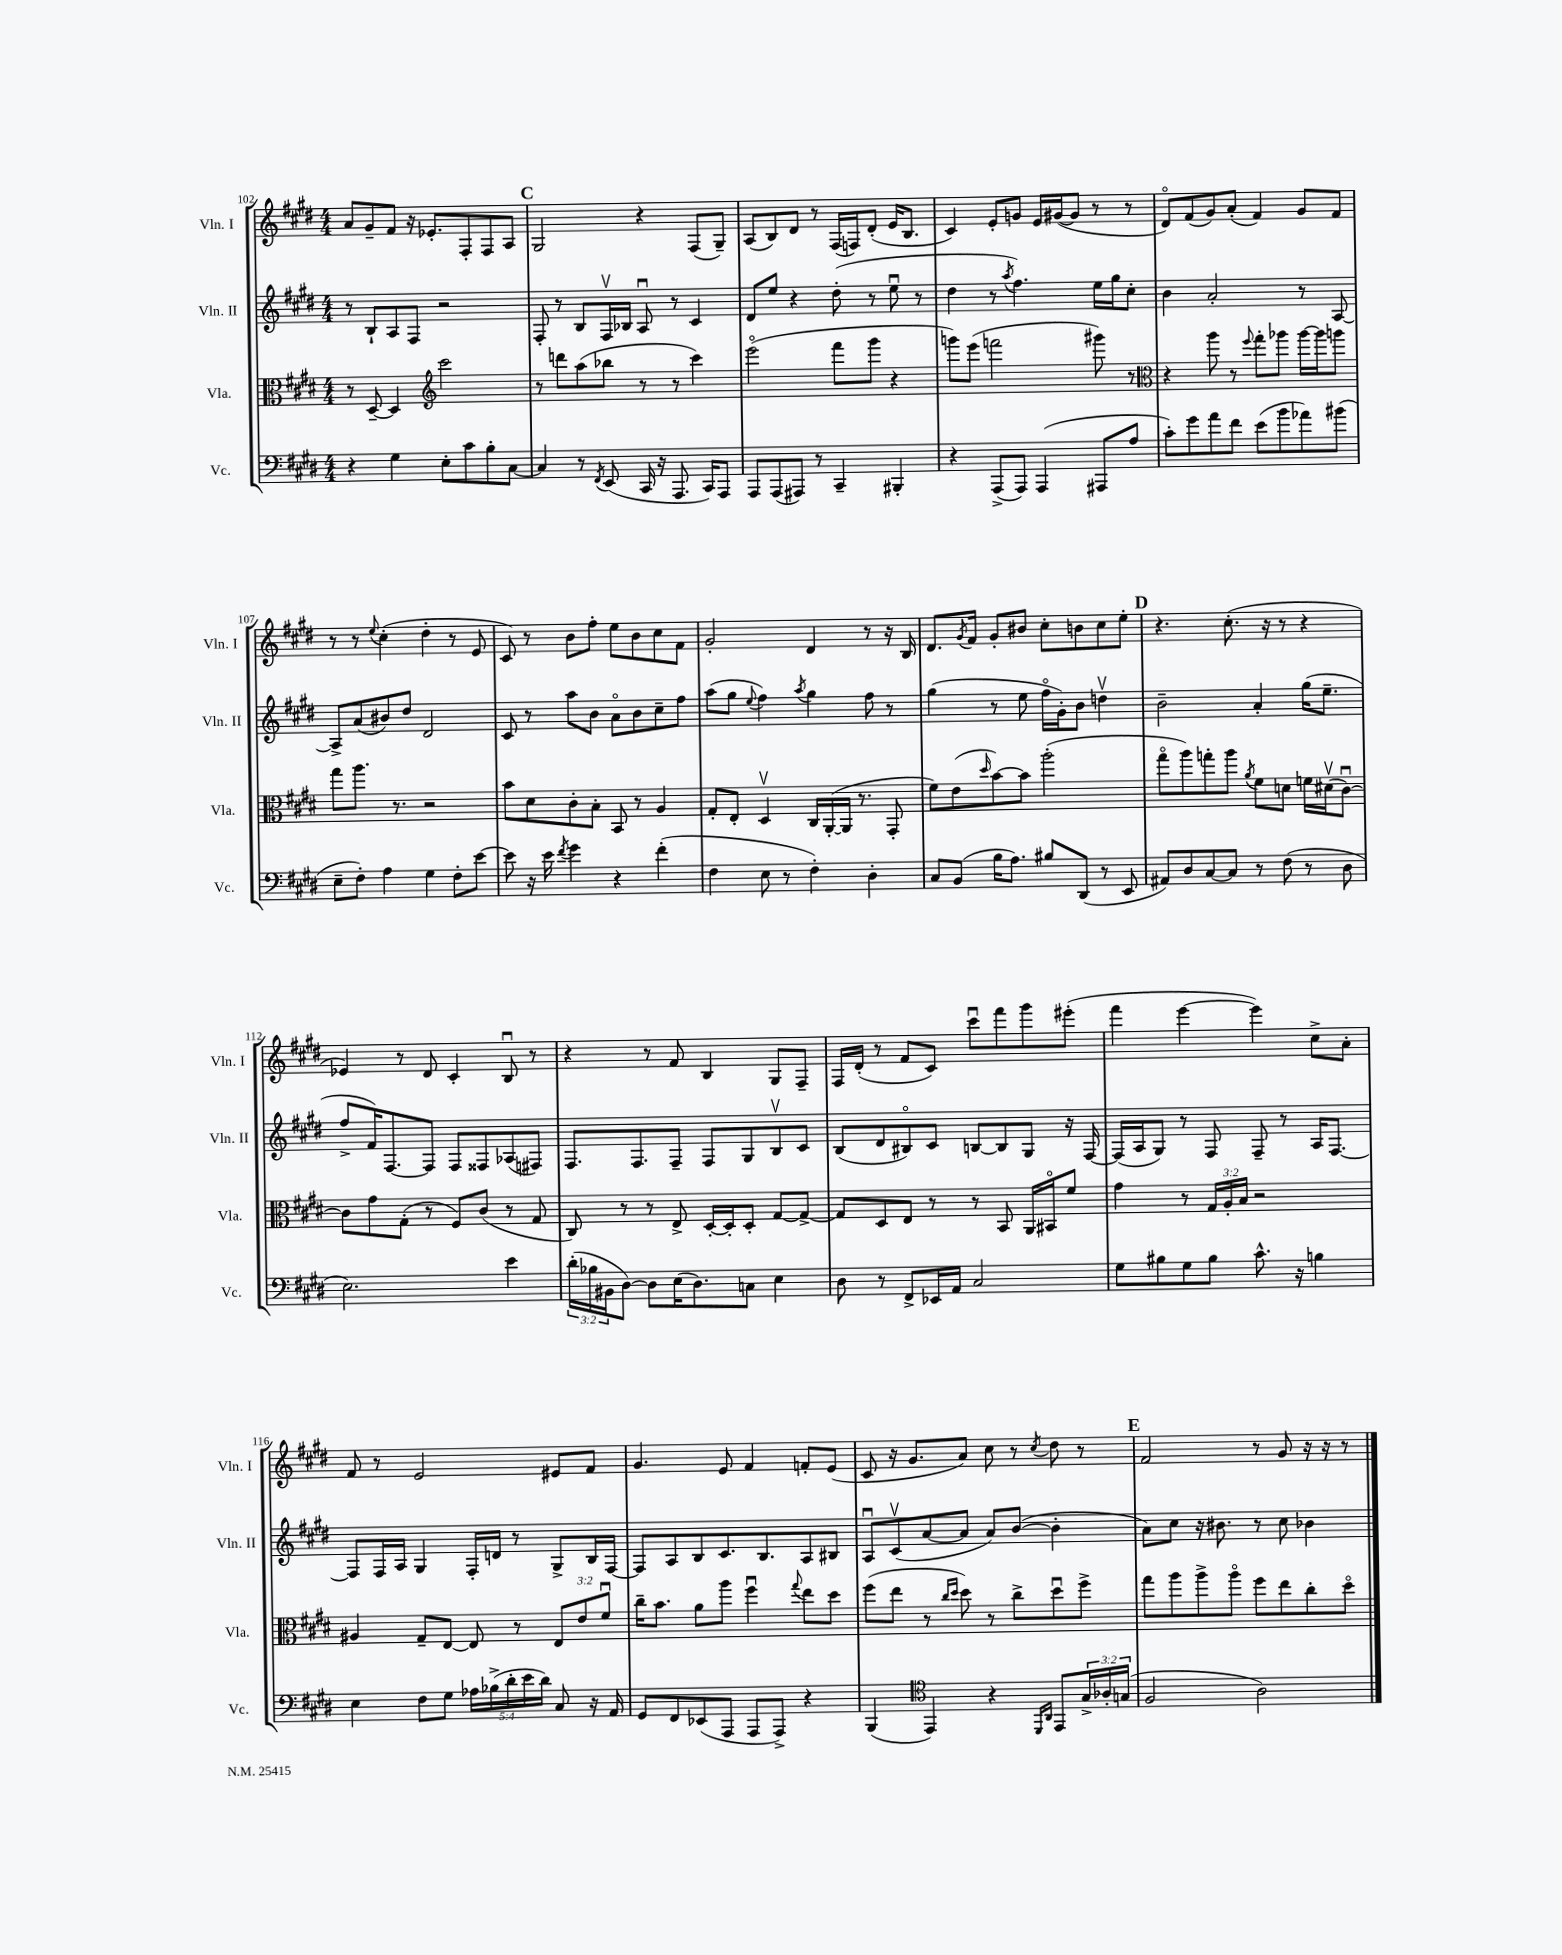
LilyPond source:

<<
\new StaffGroup <<
\new Staff = "s0" \with { instrumentName = "Vln. I" shortInstrumentName = "Vln. I" } {
    \clef treble \key e \major \numericTimeSignature \time 4/4
    a'8 gis'8-- fis'8 r16 ees'8.-. fis8-. fis8 a8 |
    \mark \markup { \bold "C" } gis2 r4 fis8( gis8--) |
    a8( b8) dis'8 r8 fis16( f16) dis'8-.( e'16 b8. |
    cis'4) e'8-. g'8 e'16 gis'16~( gis'8 r8 r8 |
    dis'8\flageolet) fis'8( gis'8) a'8-.( fis'4) gis'8 fis'8 |
    r8 r8 \appoggiatura { e''8 } cis''4-.( dis''4-. r8 e'8 |
    cis'8) r8 b'8 fis''8-. e''8 b'8 cis''8 fis'8 |
    gis'2-. dis'4 r8 r16 b16 |
    dis'8. \acciaccatura { gis'8 } fis'16 gis'8-. bis'8 cis''8-. b'8 cis''8 e''8-. |
    \mark \markup { \bold "D" } r4. cis''8.-.( r16 r8 r4 |
    ees'4) r8 dis'8 cis'4-. b8\downbow r8 |
    r4 r8 fis'8 b4 gis8 fis8-- |
    fis16 dis'16-.( r8 fis'8 cis'8) cis'''8\downbow fis'''8 gis'''8 eis'''8-.( |
    fis'''4 e'''4~ e'''4) cis''8-> a'8-. |
    fis'8 r8 e'2 eis'8 fis'8 |
    gis'4. e'8 fis'4 f'8-. e'8( |
    cis'8 r16 gis'8. a'8) cis''8 r8 \acciaccatura { cis''8 } dis''8 r8 |
    \mark \markup { \bold "E" } fis'2 r8 gis'8 r16 r16 r8 \bar "|." |
}
\new Staff = "s1" \with { instrumentName = "Vln. II" shortInstrumentName = "Vln. II" } {
    \clef treble \key e \major \numericTimeSignature \time 4/4
    r8 b8-! a8 fis8 r2 |
    \mark \markup { \bold "C" } fis8-. r8 b8 fis16\upbow bes16 a8\downbow r8 cis'4 |
    dis'8 e''8 r4 dis''8-.( r8 e''8\downbow r8 |
    dis''4 r8 \acciaccatura { a''8 } fis''4.) e''16 gis''16 cis''8-. |
    b'4 a'2-. r8 a8~ |
    a8-> a'8( bis'8) dis''8 dis'2 |
    cis'8 r8 a''8 b'8 a'8\flageolet b'8 cis''8-- fis''8 |
    a''8( gis''8 \appoggiatura { e''8 } fis''4) \acciaccatura { a''8 } gis''4 fis''8 r8 |
    gis''4( r8 e''8 fis''16\flageolet gis'16-.) b'8 d''4\upbow |
    \mark \markup { \bold "D" } b'2-- a'4-. gis''16( e''8.-- |
    fis''8-> fis'16) fis8.~ fis8 fis8 fisis8 aes8( fis8) |
    fis8. fis8. fis8-- fis8 gis8 b8\upbow cis'8 |
    b8( dis'8 bis8\flageolet) cis'8 b8~ b8 gis8 r16 fis16~ |
    fis16( a16 gis8) r8 fis8 fis8-- r8 a16 fis8.~ |
    fis8 fis16 a16 gis4 fis16-. d'16 r8 gis8-> b16 fis16~ |
    fis8 a8 b8 cis'8. b8. a8 bis8 |
    a8\downbow cis'8\upbow( a'8~ a'8 a'8) b'8~( b'4-. |
    \mark \markup { \bold "E" } a'8) cis''8 r16 bis'8. r8 cis''8 bes'4 \bar "|." |
}
\new Staff = "s2" \with { instrumentName = "Vla." shortInstrumentName = "Vla." } {
    \clef alto \key e \major \numericTimeSignature \time 4/4 \override Staff.TupletNumber.text = #tuplet-number::calc-fraction-text
    r8 dis8~-- dis4 \clef treble cis'''2 |
    \mark \markup { \bold "C" } r8 d'''8 a''8( bes''8 r8 r8 cis'''4) |
    e'''2\flageolet( fis'''8 gis'''8 r4 |
    g'''8) e'''8( f'''2 gis'''8) r8 |
    \clef alto r4 a''8 r8 \appoggiatura { fis''8 } gis''8-. aes''8 aes''16~ aes''16 a''8 |
    gis''8 a''8. r8. r2 |
    b'8 dis'8 cis'8-. b8-. b,8 r8 a4 |
    gis8-. e8-. dis4\upbow cis16 a,16~-.( a,16 r8. gis,8-. |
    fis'8) e'8( \grace { dis''16 } b'8~) b'8 a''2-.( |
    \mark \markup { \bold "D" } gis''8\flageolet a''8) g''8-. a''8 \acciaccatura { a'8 } fis'8 d'8 f'16 dis'16\upbow( cis'8~\downbow) |
    cis'8 gis'8 gis8-.( r8 fis8) cis'8( r8 gis8 |
    cis8) r8 r8 e8-> dis16~-. dis16-. dis8-. gis8~ gis8~-> |
    gis8 dis8 e8 r8 r8 b,8 a,16 bis,16\flageolet fis'8 |
    gis'4 r8 \tuplet 3/2 { gis16 a16-. b16 } r2 |
    ais4 gis8-- e8~ e8 r8 \tuplet 3/2 { e8 e'8 fis'8\downbow } |
    cis''16-- b'8. a'8 a''8 fis''4\downbow \appoggiatura { gis''8 } e''8 dis''8 |
    fis''8( e''8 r8 \grace { cis''16 dis''16 } dis''8) r8 cis''8-> dis''8\downbow fis''8-> |
    \mark \markup { \bold "E" } gis''8 a''8 a''8-> a''8\flageolet fis''8 e''8 cis''8-. dis''8\flageolet \bar "|." |
}
\new Staff = "s3" \with { instrumentName = "Vc." shortInstrumentName = "Vc." } {
    \clef bass \key e \major \numericTimeSignature \time 4/4 \override Staff.TupletNumber.text = #tuplet-number::calc-fraction-text
    r4 gis4 e8-. cis'8 b8-. cis8~ |
    \mark \markup { \bold "C" } cis4 r8 \acciaccatura { fis,8 } e,8( cis,16 r16 a,,8. cis,16) a,,8 |
    a,,8 a,,8( ais,,8) r8 cis,4-- bis,,4-. |
    r4 a,,8->( a,,8) a,,4( ais,,8 a8 |
    cis'8-.) gis'8 a'8 fis'8 e'8( b'8 aes'8) bis'8( |
    e8-- fis8-.) a4 gis4 fis8-. e'8~ |
    e'8 r16 e'16 \acciaccatura { fis'8 } gis'4 r4 fis'4-.( |
    fis4 e8 r8 fis4-.) dis4-. |
    cis8 b,8( b16 a8.) bis8 dis,8( r8 e,8 |
    \mark \markup { \bold "D" } ais,8) dis8 cis8~ cis8 r8 fis8( r8 dis8 |
    e2.) e'4 |
    \tuplet 3/2 { dis'16-.( bes16 bis,16 } dis8~) dis8 e16( dis8.) c8 e4 |
    dis8 r8 fis,8-> ees,16 a,16 cis2 |
    gis8 bis8 gis8 bis8 cis'8.-^ r16 b4 |
    e4 fis8 gis8 \tuplet 5/4 { aes16 bes16->( dis'16-. e'16 dis'16) } cis8 r16 a,16 |
    gis,8 fis,8 ees,8( a,,8 a,,8 a,,8->) r4 |
    b,,4( \clef tenor e,4) r4 \grace { dis,16 a,16 } e,8 \tuplet 3/2 { gis16-> aes16-. g16( } |
    \mark \markup { \bold "E" } fis2 a2) \bar "|." |
}
>>
>>
\layout { \context { \Score currentBarNumber = #102 } }
